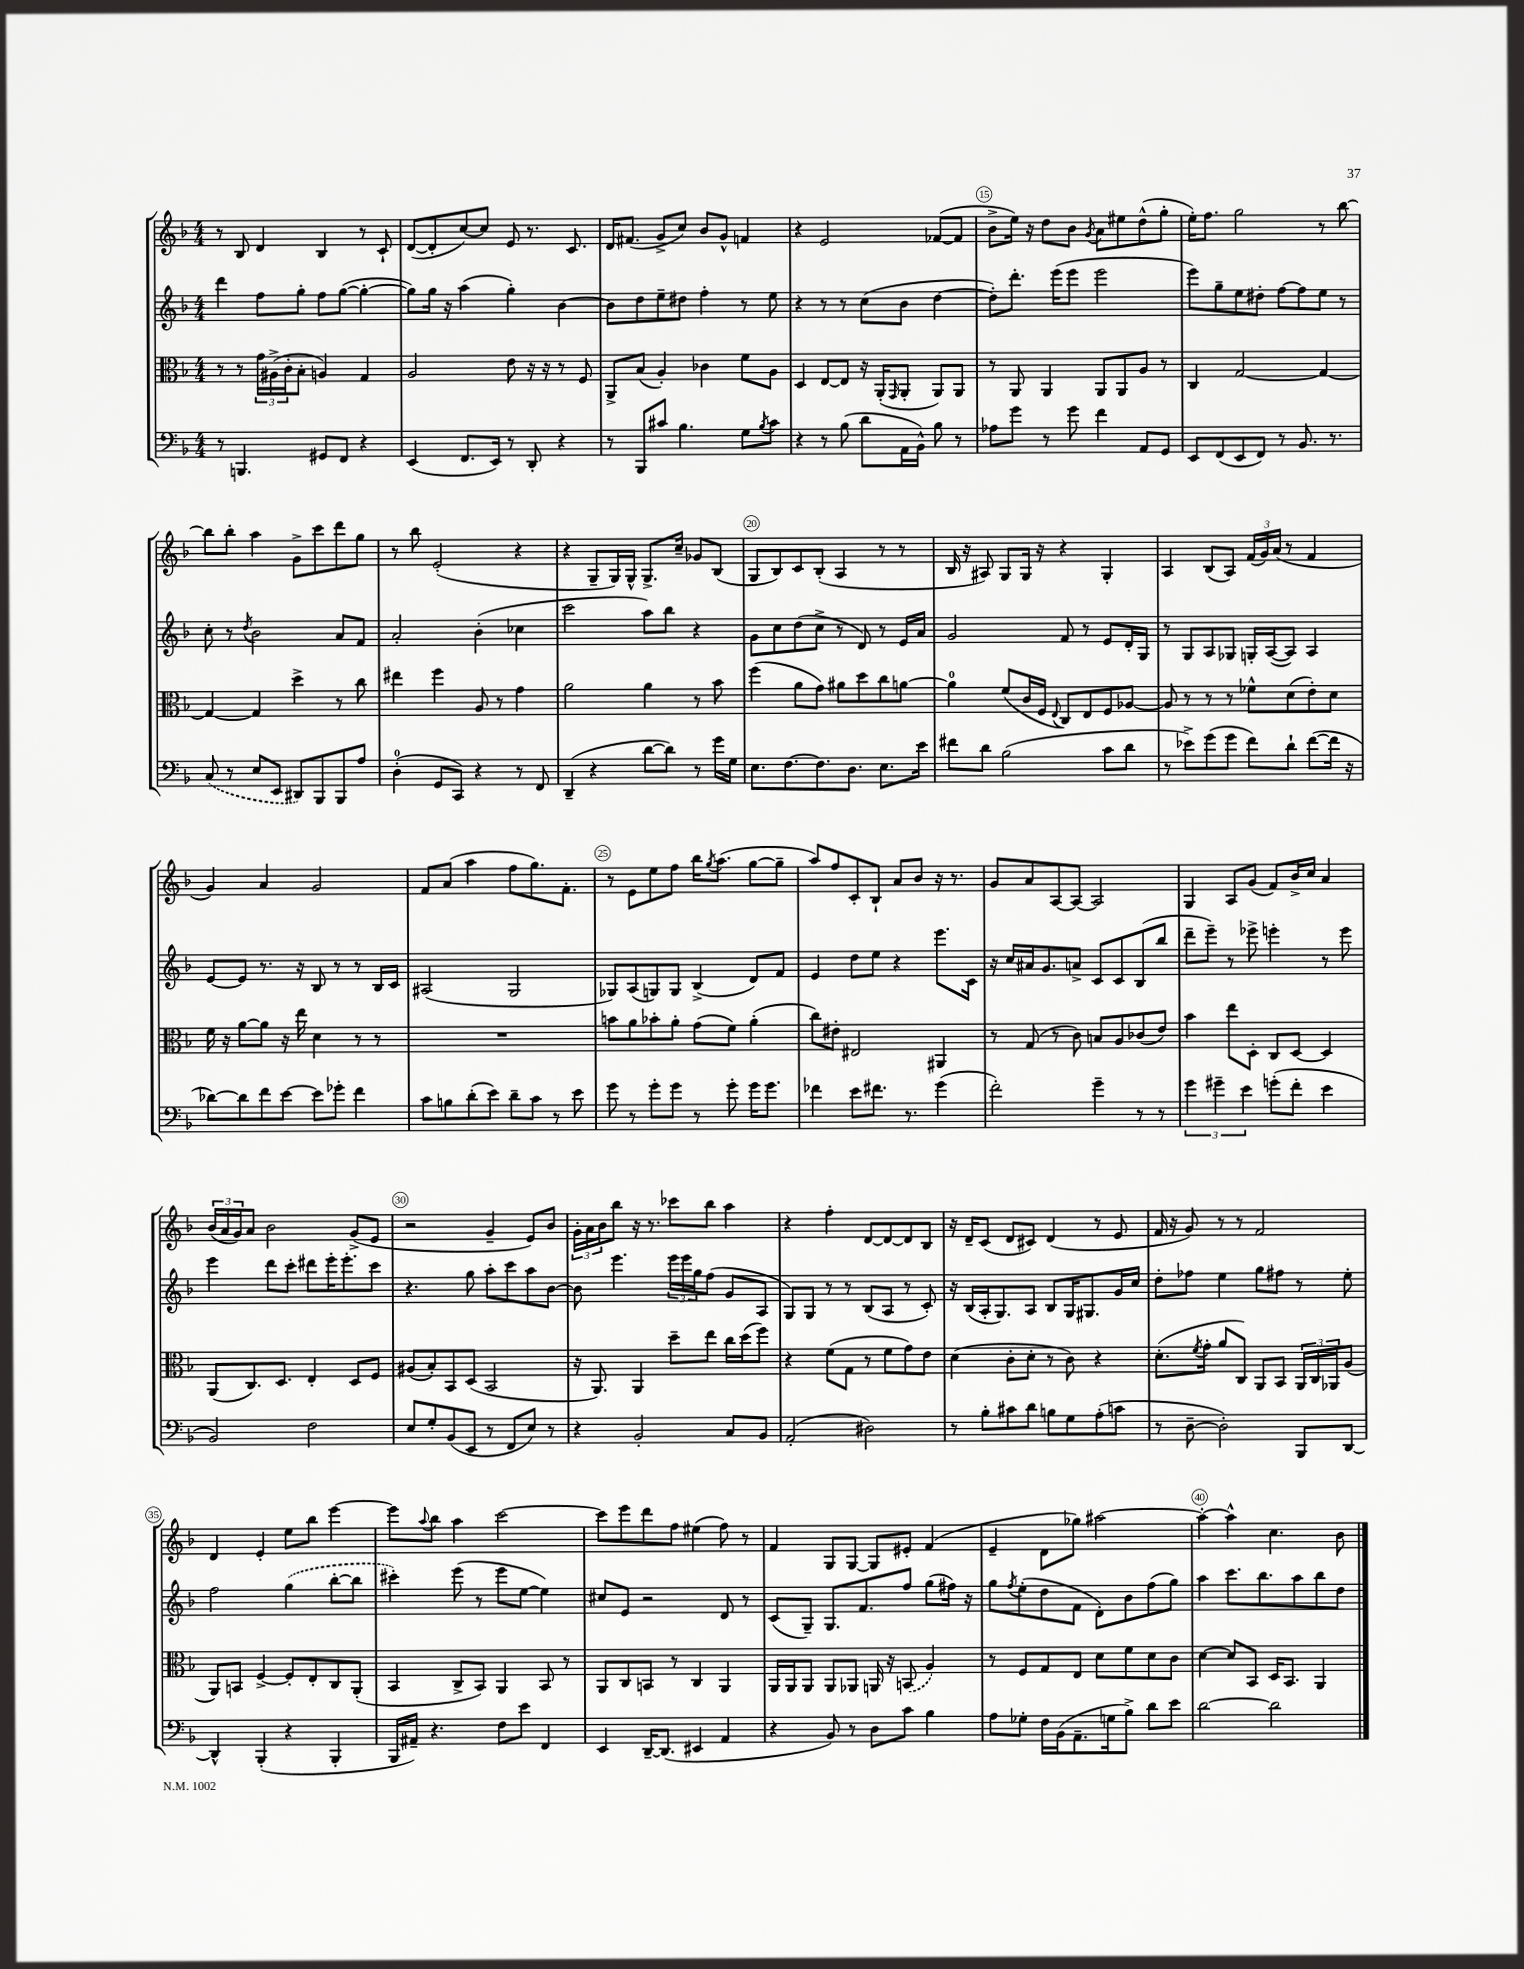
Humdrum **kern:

**kern	**kern	**kern	**kern
*part4	*part3	*part2	*part1
*staff4	*staff3	*staff2	*staff1
*clefF4	*clefC3	*clefG2	*clefG2
*k[b-]	*k[b-]	*k[b-]	*k[b-]
*M4/4	*M4/4	*M4/4	*M4/4
=11	=11	=11	=11
8r	8r	4ddd\	8r
4.BBBn/	8r	.	8B-/
.	24g\LL	8ff\L	4d/
.	(24A#X^\	.	.
.	24c'\J	.	.
.	8B-'\J	8gg'\J	.
8GG#X/L	4An/)	8ff\L	4B-/
8FF/J	.	([8gg\J	.
4r	4G/	4gg'\_	8r
.	.	.	8c`/
=12	=12	=12	=12
(4EE/	2A/	8gg\L])	([8d/L
.	.	16gg\Jk	8d'/]
.	.	16r	.
8.FF/L	.	(4aa\	[8cc/)
.	.	.	8cc/J]
16EE/Jk)	.	.	.
8r	8e\	4gg'\)	8e/
8DD'/	16r	.	8.r
.	16r	.	.
4r	8r	[4b-\	.
.	.	.	8.c/
.	8F/	.	.
=13	=13	=13	=13
8r	8AA^/L	8b-\L]	16d/KL
.	.	.	(8.f#X/J
8BBB-/L	(8B-/J	8dd\	.
8c#X/J	4A'/)	8ee~\	8g^/L
4.B-\	.	8dd#X\J	8cc/J)
.	4c-X\	4ff'\	8b-/L
.	.	.	8g^^/J
8G\L	8f\L	8r	4fn/
8qB-/	.	.	.
8c#\J	8A\J	8ee\	.
=14	=14	=14	=14
4r	4D/	4r	4r
8r	[8E/L	8r	2e/
(8B-\	8E/J]	8r	.
8d\L	16r	(8cc\L	.
.	(16AA'/KL	.	.
.	16qqGG/	.	.
16AA\L	8AA'/J	8b-\J	.
16BB-^^\JJ)	.	.	.
8B-\	8AA/L)	[4dd\	([8f-X/L
8r	8AA/J	.	8f-/J]
=15	=15	=15	=15
8A-X\L	8r	8dd'\L])	8b-^\L
8g\J	8AA/	8.ddd'\J	16ee\Jk)
.	.	.	16r
8r	4AA/	.	8dd\L
.	.	(16eee\KL	.
8g\	.	8eee\J	8b-\J
.	.	.	8qg/
4f\	8AA/L	2eee\	8a\L
.	8AA/	.	8ee#X\
8AA/L	8A/J	.	(8dd^^\
8GG/J	8r	.	8gg'\J
=16	=16	=16	=16
8EE/L	4C/	8eee\L)	16ee'\KL)
.	.	.	8.ff\J
(8FF/	.	8gg~\	.
8EE/	[2G/	8ee\	2gg\
8FF/J)	.	8dd#X'\J	.
8r	.	[8ff\L	.
8.BB-/	.	8ff\]	.
.	4G/_	8ee\J	8r
8.r	.	.	.
.	.	8r	[8bb-\
!!LO:LB:g=z
=17	=17	=17	=17
(8C/	4G/_	8cc'\	8bb-\L]
8r	.	8r	8bb-'\J
.	.	8qdd/	.
8E/L	4G/]	2b-\	4aa\
8EE/J	.	.	.
8DD#X/L)	4dd^\	.	8g^\L
8BBB-/	.	.	8ccc\
8BBB-/	8r	8a/L	8ddd\
8A/J	8cc\	8f/J	8gg\J
=18	=18	=18	=18
(4D'\	4ee#X\	2a'/	8r
.	.	.	8bb-\
8GG/L	4ff\	.	(2e'/
8CC/J)	.	.	.
4r	8A/	(4b-'\	.
.	8r	.	.
8r	4g\	4cc-X\	4r
8FF/	.	.	.
=19	=19	=19	=19
(4DD~/	2a\	2ccc\	4r
4r	.	.	8G~/L
.	.	.	16G/L)
.	.	.	16G^^/JJ
[8d\L	4a\	8aa\L)	8.G^/L
8d\J])	.	8bb-\J	.
.	.	.	16cc~/Jk
8r	8r	4r	8g-X/L
16g\LL	8b-\	.	(8B-/J
16G\JJ	.	.	.
=20	=20	=20	=20
8.E\L	(4ff\	8g\L	8G/L
.	.	8cc\	8B-/)
[8.F\	.	.	.
.	8a\L	(8dd\	8c/
8.F\]	8g\J)	8cc^\J	(8B-'/J
.	8a#X\L	8r	4A/
8.D\J	.	.	.
.	8dd\	8d/)	.
8.E\L	8cc\	8r	8r
.	[8an\J	16e/LL	8r
16e\Jk	.	16a/JJ	.
=21	=21	=21	=21
8f#X\L	4a\]	2g/	16B-/
.	.	.	16r
8d\J	.	.	8A#X/)
(2B-\	(8f/L	.	8G/L
.	16c/L	.	16G/Jk
.	16F/JJ	.	16r
.	8qqE/	.	.
.	8C/L)	8f/	4r
.	8E/	8r	.
8c\L	8F/	8e/L	4G'/
8d\J	[8A-X/J	16d'/L	.
.	.	16G/JJ	.
=22	=22	=22	=22
8r	8A-/]	8r	4A/
8e-X^\L)	8r	8G/L	.
(8g\	8r	8A/	(8B-/L
8g\J	8r	8G-X/J	8A/J)
8f\L)	8f-X^^\L	16Gn'/LL	(24f/LL
.	.	.	24g/)
.	.	([16A/J	.
.	.	.	(24a/JJ
8d`\J	(8d\	8A/J])	8r
([8f\L	8e'\)	4A/	4f/
16f\Jk]	8d\J	.	.
16r	.	.	.
!!LO:LB:g=z
=23	=23	=23	=23
[8d-X\L)	16f\	[8e/L	4g/)
.	16r	.	.
8d-\]	[8a\L	8e/J]	.
8f\	8a\J]	8.r	4a/
[8e\J	16r	.	.
.	16ee\	16r	.
8e\L]	4d\	8B-/	2g/
8g-X'\J	.	8r	.
4f\	8r	8r	.
.	8r	16B-/LL	.
.	.	16c/JJ	.
=24	=24	=24	=24
8c\L	1r	(2A#X/	8f/L
8Bn\	.	.	(8a/J
(8d'\	.	.	4aa\
8e\J)	.	.	.
8d~\L	.	2G/	8ff\L
8c\J	.	.	8.gg\)
8r	.	.	.
.	.	.	8.f'\J
8e\	.	.	.
=25	=25	=25	=25
8g\	8bn\L	8G-X/L)	8r
8r	8a\	(8A/	8e\L
8g'\L	8b-X'\	8Gn/)	8ee\
8g\J	8a'\J	8G/J	8ff\J
8r	(8g\L	(4B-^/	16bb-\KL
.	.	.	8qgg/
.	.	.	(8.aa\J
8g'\	8f\J)	.	.
16g\KL	(4a'\	8d/L)	[8gg\L
8.g\J	.	.	.
.	.	8f/J	8gg~\J]
=26	=26	=26	=26
4f-X\	8cc\L)	4e/	8aa/L)
.	8e#X'\J	.	8ff/
8e\L	2E#X/	8dd\L	8c'/
8.f#X\J	.	8ee\J	8B-`/J
.	.	4r	8a/L
8.r	.	.	.
.	.	.	8b-/J
(4g\	4AA#X/	8.eee\L	16r
.	.	.	8.r
.	.	16c\Jk	.
=27	=27	=27	=27
2f'\)	8r	16r	8g/L
.	.	16cc/LL	.
.	(8G/	16a#X/J	8a/
.	.	8.g/	.
.	8r	.	[8A/
.	8c\)	8an^/J	8A/J_
4g~\	8Bn/L	8c/L	2A/]
.	8A/	8c/	.
8r	(8c-X/	(8B-/	.
8r	8e/J)	8bb-/J	.
=28	=28	=28	=28
6g\	4b-\	8ddd~\L	4G/
.	.	8eee~\J)	.
6g#X~\	.	.	.
.	8ee\L	8r	8A/L
6e\	.	.	.
.	8D'\J	8eee-X^\	(8g/J
(8gn'\L	8C/L	4eeen'\	8f/L)
8f'\J	[8D/J	.	16b-^/L
.	.	.	16cc/JJ
4e\	4D/]	8r	4a/
.	.	8eee\	.
!!LO:LB:g=z
=29	=29	=29	=29
2BB-/)	(8AA/L	4eee\	(24b-/LL
.	.	.	24a/
.	.	.	24g/J)
.	8.C/)	.	8a/J
.	.	8ddd\L	2b-\
.	8.D/J	.	.
.	.	8ccc'\J	.
2F\	4E'/	8ddd#X\L	.
.	.	16eee'\K	.
.	.	8.eee'\	.
.	8D/L	.	(8g^/L
.	8F/J	8ccc\J	8e/J
=30	=30	=30	=30
8E/L	(8A#X/L	4.r	2r
8G'/	8B-'/)	.	.
(8BB-/	8BB-/	.	.
8EE/J	(8D/J	8gg\	.
8r	2BB-/	8aa'\L	4g~/
8FF/L	.	8ccc\	.
8E/J)	.	8aa\	8e/L)
8r	.	[8b-\J	8b-/J
=31	=31	=31	=31
4r	16r	8b-\]	24g'\LL
.	.	.	24a\
.	8.AA/)	.	.
.	.	.	24b-\J
.	.	4.eee\	8bb-\J
2BB-'/	4AA/	.	16r
.	.	.	8.r
.	8dd~\L	24eee\LL	8ccc-X\L
.	.	24eee\	.
.	.	24gg\J	.
.	8ee\J	(8ff\J	8bb-\J
8C/L	16cc\LL	8g/L	4aa\
.	(16dd\J	.	.
8BB-/J	8ff\J)	8A/J	.
=32	=32	=32	=32
(2AA'/	4r	8G/L)	4r
.	.	8G/J	.
.	(8f\L	8r	4ff'\
.	8G\J	8r	.
2D#X\)	8r	(8B-/L	[8d/L
.	8f\L	8A/J	8d/_
.	8g\)	8r	8d/]
.	8e\J	8c'/)	8B-/J
=33	=33	=33	=33
8r	(4d\	16r	16r
.	.	(16B-/LL	16d~/KL
8B-'\L	.	16A'/J	(8c/J
.	.	8.G/)	.
8c#X\	8c'\L	.	8d/L
8d\J	8d'\J	8A/J	8c#X/J)
8Bn\L	8r	8B-/L	(4d/
8G\	8c\)	16G/K	.
.	.	8.G#X/	.
(8A'\	4r	.	8r
8cn\J	.	16g/L	8e/
.	.	16cc/JJ	.
=34	=34	=34	=34
8r	(8.d'\L	8dd'\L	16f/
.	.	.	16r
[8D~\	.	8ff-X\J	8g/)
.	8qf/	.	.
.	16g'\Jk	.	.
2D'\])	8a/L	4ee\	8r
.	8C/J)	.	8r
.	8AA/L	8gg\L	2f/
.	8BB-/J	8ff#X\J	.
8BBB-/L	24AA/LL	8r	.
.	24C/	.	.
.	24AA-X/J	.	.
[8DD/J	(8A/J	8ee'\	.
!!LO:LB:g=z
=35	=35	=35	=35
4DD^^/]	8AA/L)	2ff\	4d/
.	8BBn/J	.	.
(4BBB-'/	[4F^/	.	4e'/
4r	8F'/L]	(4gg\	8ee\L
.	8E'/	.	8bb-\J
4BBB-'/	8C/	[8bb-'\L	[4eee\
.	(8AA'/J	8bb-\J]	.
=36	=36	=36	=36
16BBB-/LL	4BB-/	4ccc#X'\)	8eee\L]
16AA#X~/JJ)	.	.	.
.	.	.	8qqaa/
4.r	.	.	8bb-\J
.	8C^/L	(8eee\	4aa\
.	8BB-/J)	8r	.
8F\L	4AA/	8eee\L	[2ccc\
8e\J	.	[8ee\J	.
4FF/	8BB-/	4ee\])	.
.	8r	.	.
=37	=37	=37	=37
4EE/	8AA/L	8cc#X/L	8ccc\L]
.	8C/	8e/J	8eee\
[16DD~/KL	8BBn/J	2r	8ddd\
(8.DD/J]	.	.	.
.	8r	.	8ff\J
4EE#X/	4C/	.	(4ee#X\
4AA/	4AA/	8d/	8ff\)
.	.	8r	8r
=38	=38	=38	=38
4r	16AA/LL	(8c/L	4f/
.	16AA/J	.	.
.	8AA/J	8G~/J)	.
8BB-/)	8AA/L	8.G/L	8G/L
8r	8AA-X/J	.	[8G/J
.	.	8.f/	.
8D\L	16AAn/	.	8G/L]
.	16r	.	.
8c\J	(8BBn/	8ff/J	8e#X'/J
4B-\	4A/)	(8gg\L	(4f/
.	.	16ff#X\Jk)	.
.	.	16r	.
=39	=39	=39	=39
8A\L	8r	8gg\L	4e~/
.	.	8qff/	.
8G-X'\J	8F/L	(8ee'\	.
16F\LL	8G/	8dd\	8d\L
(16BB-\J	.	.	.
8.AA~\	8E/J	8f\J	8gg-X\J)
.	8d\L	8d'\L)	[2aa#X\
16Gn\k	.	.	.
8B-^\J)	8f\	8b-\	.
8d\L	8d\	(8ff\	.
8e\J	8c\J	8gg\J)	.
=40	=40	=40	=40
[2d\	[4d\	4aa\	4aa#'\_
.	8d/L]	8.ccc\L	4aa#^^\]
.	8BB-/J	.	.
.	.	8.bb-\	.
2d\]	16D/KL	.	4.cc\
.	8.BB-/J	.	.
.	.	8aa\	.
.	4AA/	8bb-\	.
.	.	8dd\J	8b-\
==	==	==	==
*-	*-	*-	*-
